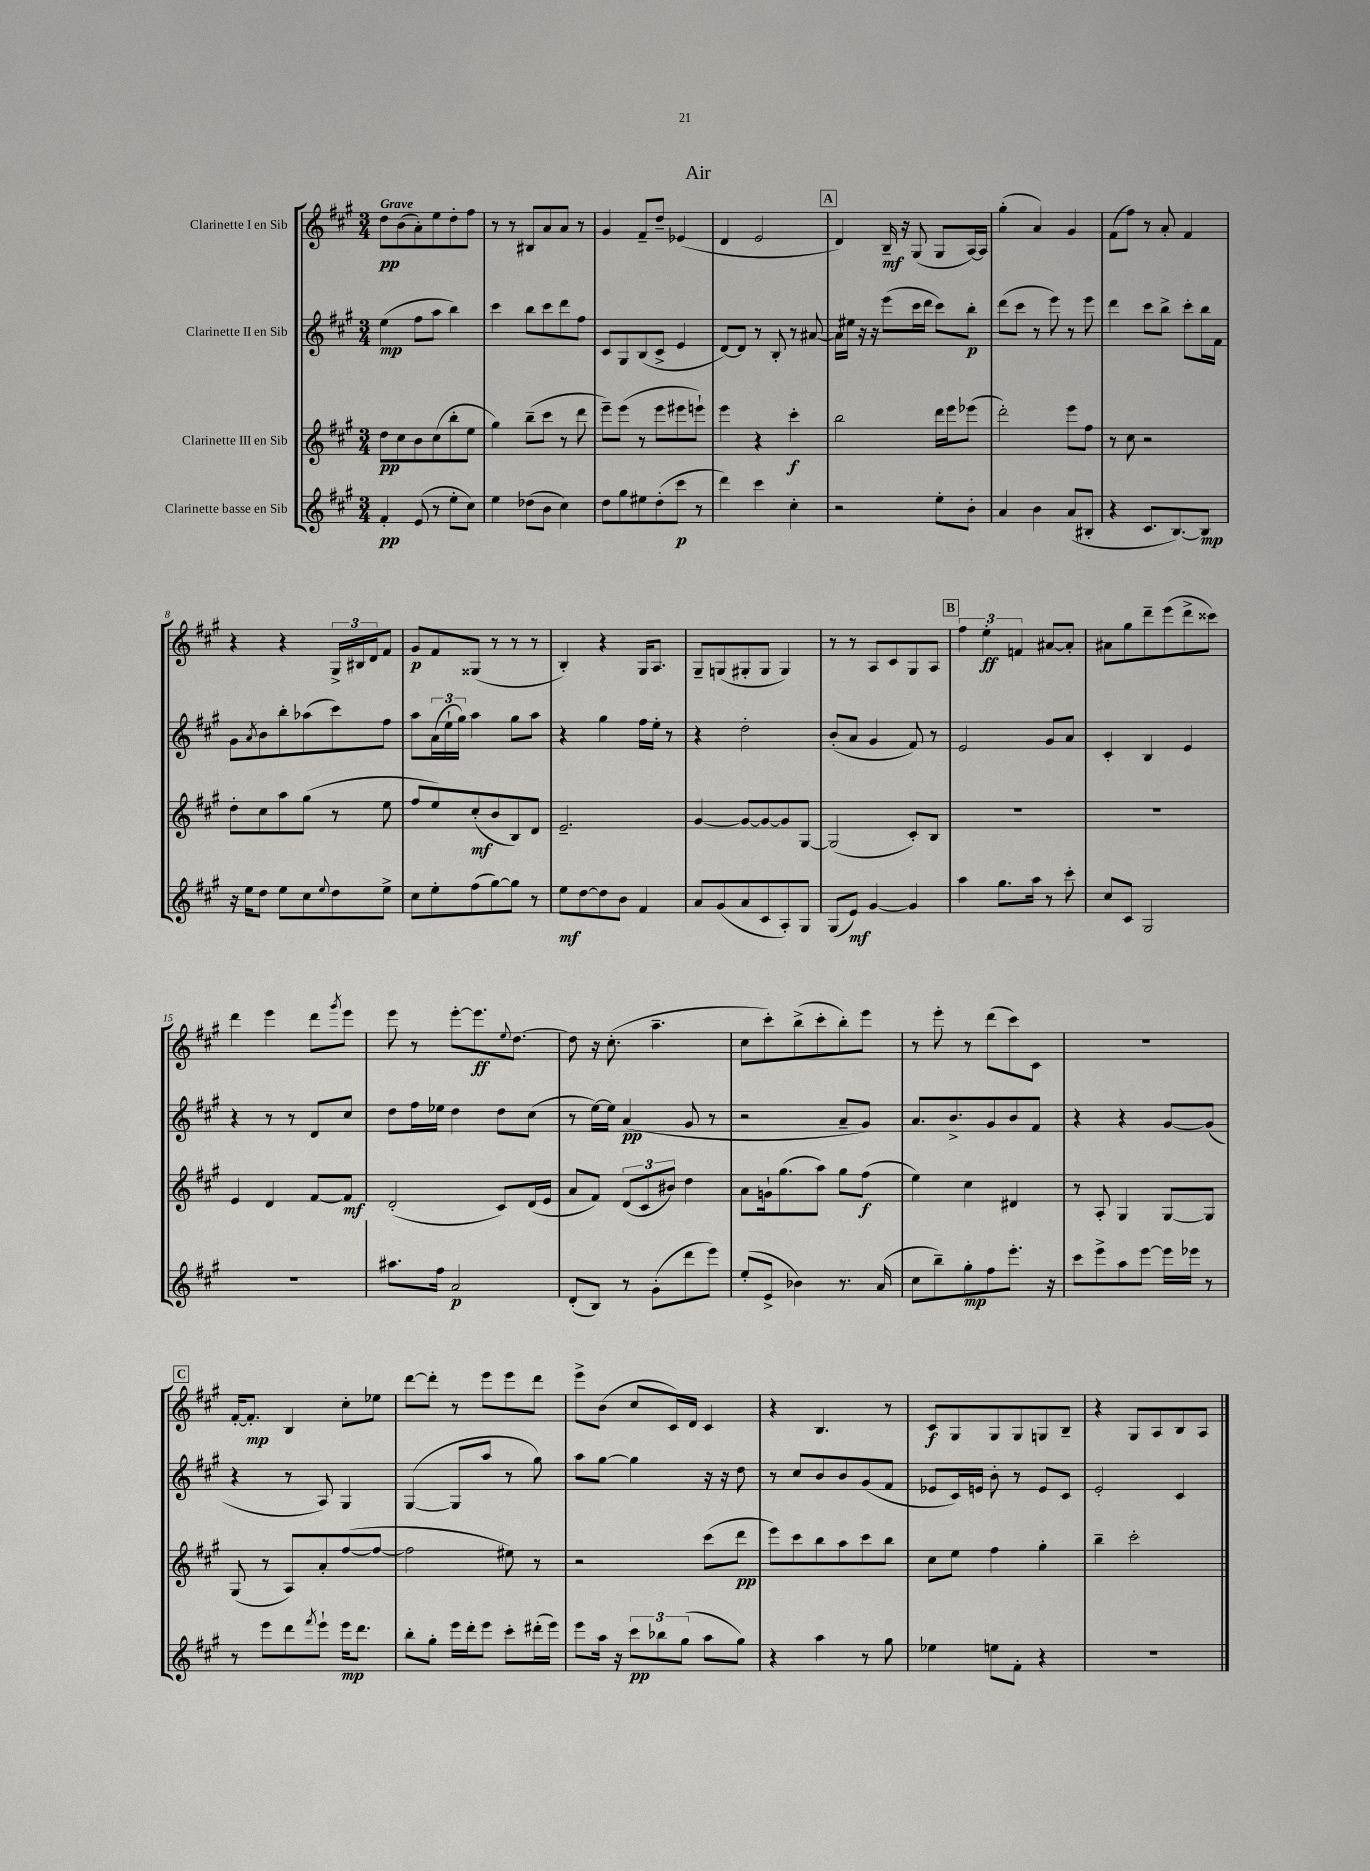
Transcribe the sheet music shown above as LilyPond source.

\header { title = "Air" }
<<
\new StaffGroup <<
\new Staff = "s0" \with { instrumentName = "Clarinette I en Sib" } {
    \clef treble \key a \major \numericTimeSignature \time 3/4 \tempo "Grave"
    d''8\pp b'8( a'8-.) e''8 d''8-. fis''8 |
    r8 r8 bis8 a'8 a'8 r8 |
    gis'4 fis'8-- d''8-- ees'4( |
    d'4 e'2 |
    \mark \markup { \box "A" } d'4) b16--\mf r16 gis8( gis8 a16~) a16 |
    gis''4-.( a'4) gis'4 |
    fis'8( fis''8) r8 a'8-. fis'4 |
    r4 r4 \tuplet 3/2 { gis16-> bis16 d'16 } fis'8 |
    gis'8\p fis'8 gisis8( r8 r8 r8 |
    b4-.) r4 gis16 a8. |
    gis8-- g8( gis8-. gis8 gis4) |
    r8 r8 a8 cis'8 gis8 a8 |
    \mark \markup { \box "B" } \tuplet 3/2 { fis''4 e''4-.\ff f'4 } ais'8~ ais'8-. |
    ais'8 gis''8 d'''8-- e'''8( d'''8-> cisis'''8) |
    d'''4 e'''4 d'''8 \acciaccatura { gis'''8 } e'''8 |
    e'''8 r8 e'''8~-. e'''8.\ff \appoggiatura { e''8 } d''8.~ |
    d''8 r16 cis''8.-.( a''4.-- |
    cis''8 cis'''8-.) b''8->( cis'''8-. b''8-.) e'''8 |
    r8 e'''8-. r8 d'''8( cis'''8) cis'8 |
    R2. |
    \mark \markup { \box "C" } fis'16~-. fis'8.-.\mp b4 cis''8-. ees''8 |
    d'''8~ d'''8-. r8 e'''8 e'''8 d'''8 |
    e'''8-> b'8( cis''8 cis'16) d'16 cis'4 |
    r4 b4. r8 |
    cis'8\f gis8 gis8 gis8 g8 b8-- |
    r4 gis8 a8 b8 a8 \bar "|." |
}
\new Staff = "s1" \with { instrumentName = "Clarinette II en Sib" } {
    \clef treble \key a \major \numericTimeSignature \time 3/4
    e''4\mp( fis''8 a''8 b''4) |
    cis'''4 b''8 cis'''8 d'''8 fis''8 |
    cis'8 gis8 b8( cis'8-> e'4 |
    d'8~) d'8 r8 b8-. r8 ais'8~ |
    \mark \markup { \box "A" } ais'16 eis''16 r16 r16 e'''8( cis'''16 d'''16 cis'''8) b''8-.\p |
    d'''8( cis'''8 r8 e'''8) r8 e'''8 |
    d'''4 cis'''8 b''8-> cis'''8-. b''16 fis'16 |
    gis'8 \acciaccatura { a'8 } b'8 b''8-. aes''8( cis'''8) fis''8 |
    a''8 \tuplet 3/2 { a'16( e''16-! gis''16) } a''4 gis''8 a''8 |
    r4 gis''4 fis''16 e''16-. r8 |
    r4 d''2-. |
    b'8-.( a'8 gis'4 fis'8) r8 |
    \mark \markup { \box "B" } e'2 gis'8 a'8 |
    cis'4-. b4 e'4 |
    r4 r8 r8 d'8 cis''8 |
    d''8 fis''16 ees''16 d''4 d''8 cis''8( |
    r8 e''16~) e''16 a'4\pp( gis'8 r8 |
    r2 a'8-- gis'8) |
    a'8. b'8.-> gis'8 b'8 fis'8 |
    r4 r4 gis'8~ gis'8( |
    \mark \markup { \box "C" } r4 r8 a8) gis4 |
    gis4~( gis8 a''8 r8 gis''8) |
    a''8 gis''8~ gis''4 r16 r16 d''8 |
    r8 cis''8 b'8 b'8 gis'8( fis'8 |
    ees'8 cis'16) e'16 b'8-. r8 e'8 cis'8 |
    e'2-. cis'4 \bar "|." |
}
\new Staff = "s2" \with { instrumentName = "Clarinette III en Sib" } {
    \clef treble \key a \major \numericTimeSignature \time 3/4
    d''8\pp cis''8 b'8 cis''8( b''8-. e''8 |
    gis''4) b''8--( cis'''8 r8 d'''8 |
    e'''8--) e'''8( r8 e'''8 eis'''8 e'''8-!) |
    e'''4 r4 cis'''4-.\f |
    \mark \markup { \box "A" } b''2 d'''16 e'''16 ees'''8( |
    d'''2-.) e'''8 fis''8 |
    r8 cis''8 r2 |
    d''8-. cis''8 a''8 gis''8( r8 e''8 |
    fis''8 e''8) cis''8-.\mf( b'8 b8) d'8 |
    e'2.-- |
    gis'4~ gis'8~ gis'8~ gis'8 gis8~ |
    gis2( cis'8-.) b8 |
    \mark \markup { \box "B" } R2. |
    R2. |
    e'4 d'4 fis'8~ fis'8\mf |
    d'2-.( cis'8) d'16( e'16 |
    a'8 fis'8) \tuplet 3/2 { d'8( cis'8 bis'8) } d''4 |
    a'8 g'16-! gis''8.( a''8) gis''8 fis''8\f( |
    e''4) cis''4 dis'4 |
    r8 a8-. gis4 gis8~ gis8 |
    \mark \markup { \box "C" } gis8( r8 a8) a'8-. fis''8~( fis''8~ |
    fis''2 eis''8) r8 |
    r2 cis'''8( d'''8\pp |
    e'''8) cis'''8 b''8 a''8 cis'''8 b''8 |
    cis''8 e''8 fis''4 gis''4-. |
    b''4-- cis'''2-. \bar "|." |
}
\new Staff = "s3" \with { instrumentName = "Clarinette basse en Sib" } {
    \clef treble \key a \major \numericTimeSignature \time 3/4
    fis'4-.\pp e'8( r8 e''8-. cis''8) |
    e''4 des''8( b'8 cis''4) |
    d''8 gis''8 eis''8 d''8-.( cis'''8\p r8 |
    d'''4) cis'''4 cis''4-. |
    \mark \markup { \box "A" } r2 e''8-. b'8-. |
    a'4 b'4 a'8( bis8-. |
    r4 cis'8. b8.~) b8\mp |
    r16 e''16 d''8 e''8 cis''8 \appoggiatura { e''8 } d''8 e''8-> |
    cis''8 e''8-. fis''8( gis''8~) gis''8 r8 |
    e''8\mf d''8~ d''8 b'8 fis'4 |
    a'8 gis'8( a'8 cis'8 a8-.) gis8 |
    gis8( e'8\mf) gis'4~ gis'4 |
    \mark \markup { \box "B" } a''4 gis''8. a''16 r8 cis'''8-. |
    cis''8 cis'8 gis2 |
    R2. |
    ais''8. fis''16 a'2\p |
    d'8-.( b8) r8 gis'8-.( d'''8 e'''8) |
    e''8-.( e'8-> bes'4) r8. a'16( |
    cis''8 b''8--) gis''8-.\mp fis''8 e'''8.-. r16 |
    cis'''8 e'''8-> a''8 e'''8~ e'''16 ees'''16 r8 |
    \mark \markup { \box "C" } r8 e'''8 d'''8 \acciaccatura { fis'''8 } e'''8-! e'''16\mp d'''8. |
    b''8-. gis''8-. e'''16 d'''16-. e'''8 cis'''8-. dis'''16-.( e'''16) |
    e'''8 a''16 r16 \tuplet 3/2 { cis'''8\pp bes''8 gis''8( } a''8 gis''8) |
    r4 a''4 r8 gis''8 |
    ees''4 e''8 fis'8-. r4 |
    R2. \bar "|." |
}
>>
>>
